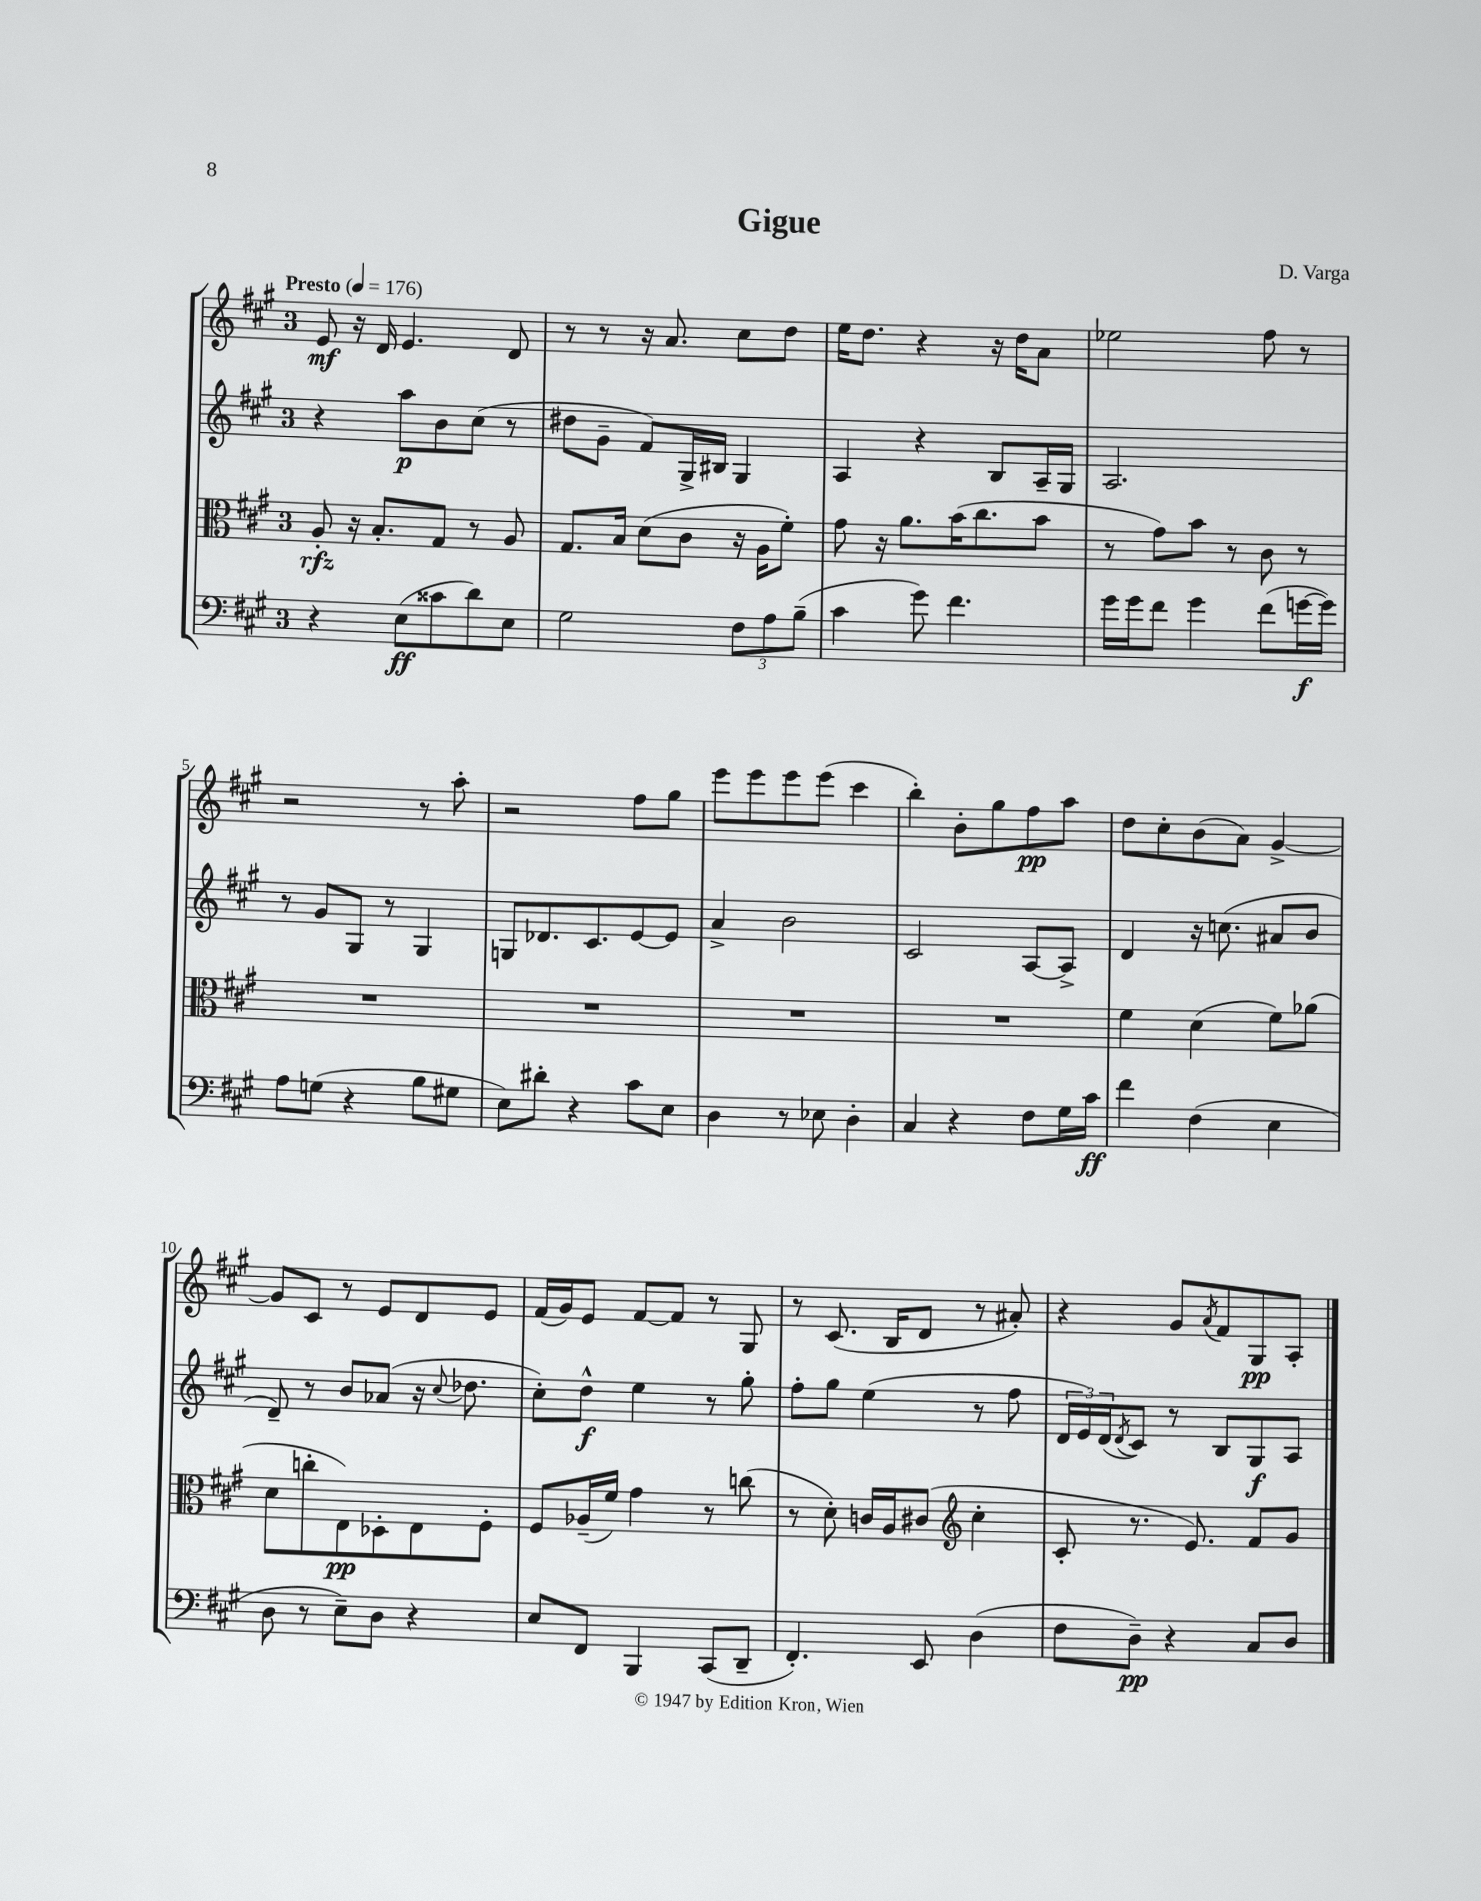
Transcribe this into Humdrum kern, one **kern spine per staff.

**kern	**kern	**kern	**kern
*staff4	*staff3	*staff2	*staff1
*clefF4	*clefC3	*clefG2	*clefG2
*k[f#c#g#]	*k[f#c#g#]	*k[f#c#g#]	*k[f#c#g#]
*M3/4	*M3/4	*M3/4	*M3/4
*MM176	*MM176	*MM176	*MM176
4r	8A'	4r	8e
.	16r	.	16r
.	8.B'	.	16d
(8E	.	8aa	4.e
8c##	8G#	8b	.
8d)	8r	(8cc#	.
8E	8A	8r	8d
=	=	=	=
2G#	8.G#	8dd#	8r
.	.	8g#~	8r
.	16B	.	.
.	(8d	8f#)	16r
.	.	.	8.a
.	8c#	16G#^	.
.	.	16B#	.
12F#	16r	4G#	8cc#
.	16A	.	.
12A	.	.	.
.	8f#')	.	8dd
(12B~	.	.	.
=	=	=	=
4c#	8g#	4A	16ee
.	.	.	8.dd
.	16r	.	.
.	8.a	.	.
8g#)	.	4r	4r
4.f#	(16b	.	.
.	8.cc#	.	.
.	.	8B	16r
.	.	.	16dd
.	8b	16A~	8a
.	.	16G#	.
=	=	=	=
16g#	8r	2.A	2ee-
16g#	.	.	.
8f#	8g#)	.	.
4g#	8b	.	.
.	8r	.	.
(8f#	8c#	.	8ff#
[16g	8r	.	8r
16g])	.	.	.
=	=	=	=
8A	2.r	8r	2r
(8G	.	8g#	.
4r	.	8G#	.
.	.	8r	.
8B	.	4G#	8r
8G#	.	.	8aa'
=	=	=	=
8E)	2.r	8G	2r
8d#'	.	8.d-	.
4r	.	.	.
.	.	8.c#	.
8c#	.	[8e	8ff#
8E	.	8e]	8gg#
=	=	=	=
4D	2.r	4a^	8eee
.	.	.	8eee
8r	.	2b	8eee
8E-	.	.	(8eee
4D'	.	.	4ccc#
=	=	=	=
4C#	2.r	2c#	4bb')
4r	.	.	8b'
.	.	.	8gg#
8F#	.	[8A	8ff#
16G#	.	8A^]	8aa
16c#	.	.	.
=	=	=	=
4f#	4f#	4d	8dd
.	.	.	8cc#'
(4F#	(4d	16r	(8b
.	.	(8.cc	.
.	.	.	8a)
4E	8f#)	8a#	[4g#^
.	(8a-	8b	.
=	=	=	=
8D	8d	8d~)	8g#]
8r	8cc'	8r	8c#
8E~)	8E)	8b	8r
8D	8D-'	(8a-	8e
4r	8E	16r	8d
.	.	8qqcc#	.
.	.	8.dd-	.
.	8F#'	.	8e
=	=	=	=
8E	8F#	8cc#')	(16f#
.	.	.	16g#)
8FF#	(16A-~	8dd^^	8e
.	16f#)	.	.
4BBB	4g#	4ee	[8f#
.	.	.	8f#]
(8CC#	8r	8r	8r
8DD~	(8cc	8gg#'	8G#
=	=	=	=
4.FF#')	8r	8ff#'	8r
.	8d')	8gg#	(8.c#
.	16c	(4ee	.
.	16A	.	16B
8EE	(8c#	.	8d
*	*clefG2	*	*
(4D	4cc#'	8r	8r
.	.	8ff#	8a#')
=	=	=	=
8F#	8c#'	24d	4r
.	.	24e)	.
.	.	(24d	.
.	.	8qd	.
8D~)	8.r	8c#)	.
4r	.	8r	8g#
.	8.e)	.	.
.	.	.	8qa
.	.	8B	8f#
8C#	8f#	8G#	8G#
8D	8g#	8A	8A'
==	==	==	==
*-	*-	*-	*-
